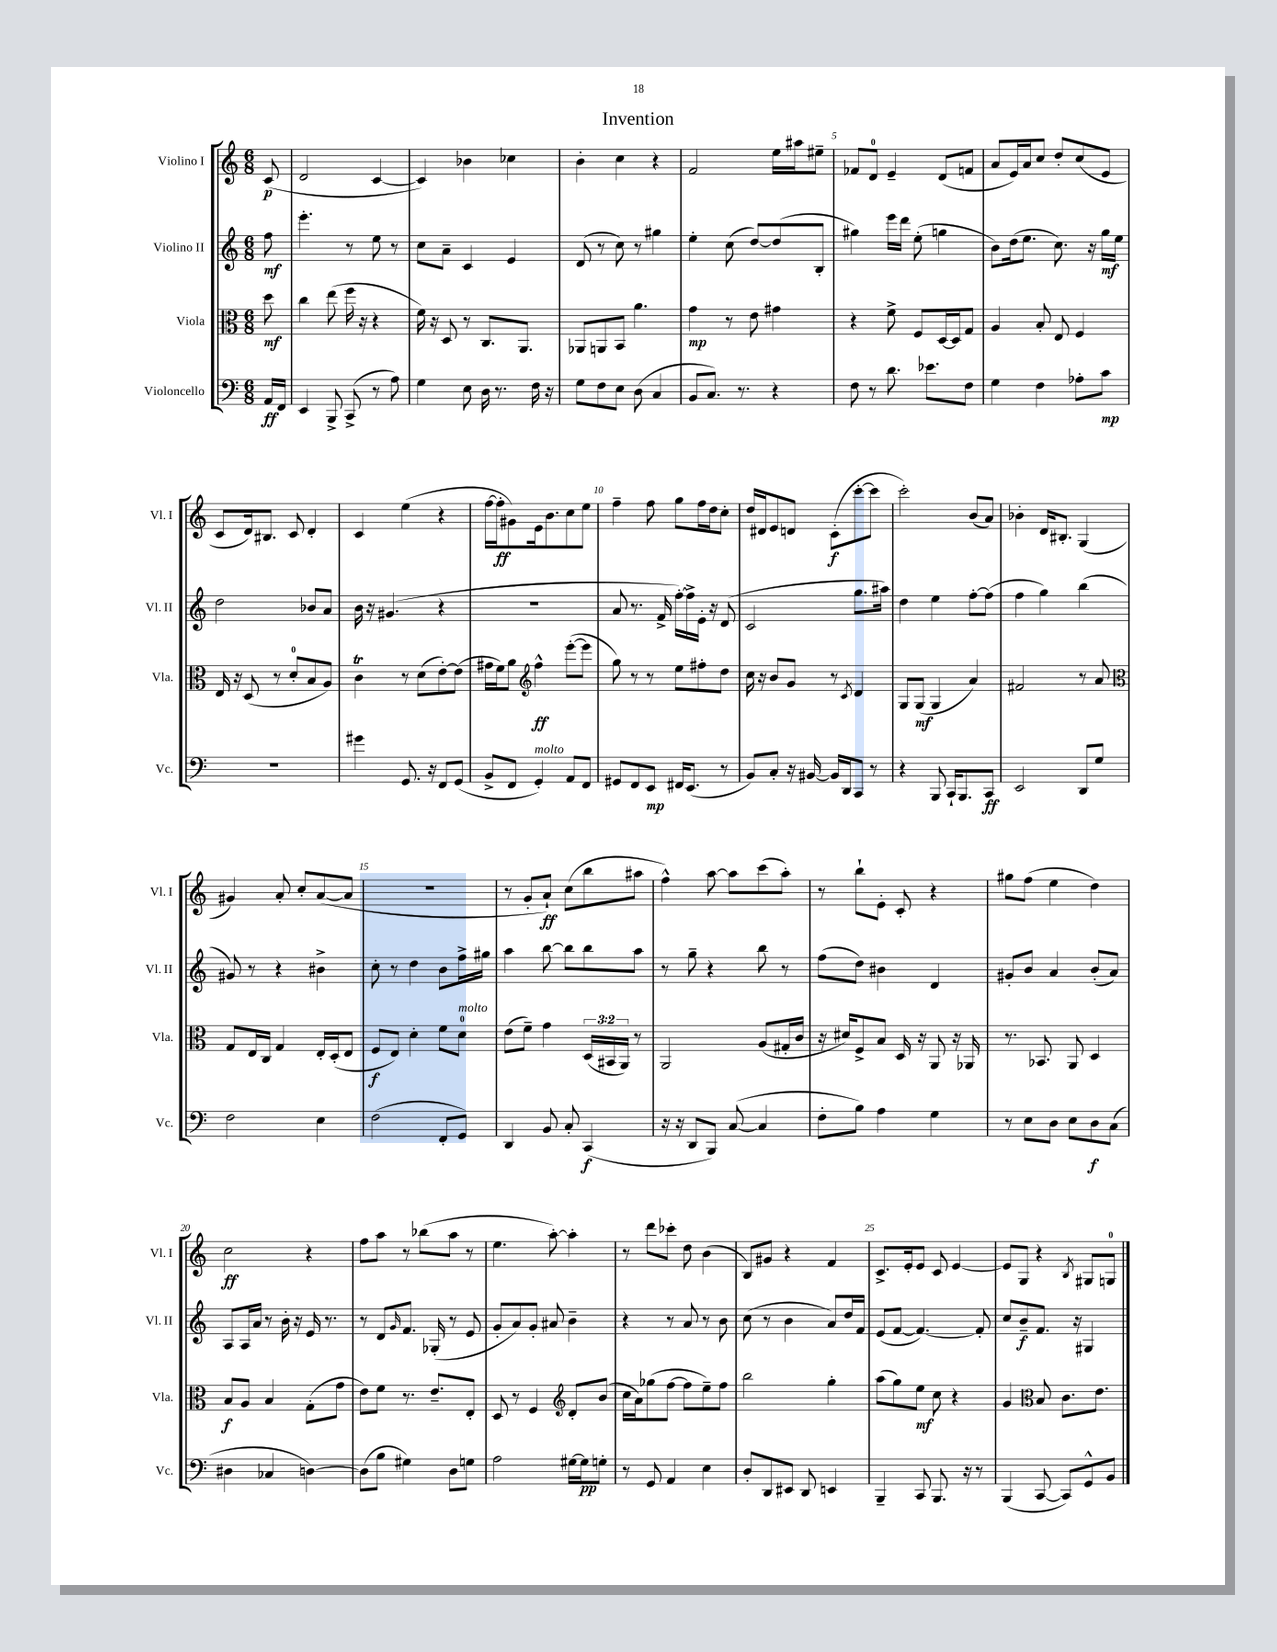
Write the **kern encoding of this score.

**kern	**kern	**kern	**kern
*staff4	*staff3	*staff2	*staff1
*clefF4	*clefC3	*clefG2	*clefG2
*k[]	*k[]	*k[]	*k[]
*M6/8	*M6/8	*M6/8	*M6/8
16AA/LL	8dd\	8ff\	(8c/
16FF/JJ	.	.	.
=	=	=	=
4EE/	4cc\	4.eee'\	2d/
8BBB^/	(8ee\	.	.
(8CC^/	16ff\	8r	.
.	16r	.	.
8r	4r	8ee\	[4c/
8A\)	.	8r	.
=	=	=	=
4G\	16f\)	8cc\L	4c/])
.	16r	.	.
.	8D/	8a~\J	.
8E\	8r	4c/	4b-\
16D\	8.C/L	.	.
8.r	.	.	.
.	.	4e/	4cc-\
.	8.AA/J	.	.
16F\	.	.	.
16r	.	.	.
=	=	=	=
8G\L	8AA-/L	(8d/	4b'\
8F\	8AA/	8r	.
8E\J	8BB/J	8cc\)	4cc\
(8D\	4.a\	8r	.
4C/	.	4gg#\	4r
=	=	=	=
8BB/L	4g\	4ee'\	2f/
8.C/J)	.	.	.
.	8r	(8cc\	.
8.r	.	.	.
.	8e\	[8dd/L)	.
4r	4g#\	(8dd/]	16ee\LL
.	.	.	16aa#\J
.	.	8B'/J	8ee#~\J
=	=	=	=
8F\	4r	4gg#\)	8f-/L
8r	.	.	8d/J
8.d\	8f^\	16eee\LL	4e~/
.	.	16ddd\JJ	.
.	8F/L	(8ee'\	.
8.e-\L	.	.	.
.	[16D/L	4gg\	(8d/L
.	16D/]J	.	.
8F\J	8G/J	.	8f/J
=	=	=	=
4G\	4A/	8b\L)	8a/L
.	.	(16dd\k	16e/L)
.	.	8.ee\J	16a/J
4F\	8B'/	.	8cc/J
.	8E/	8.cc\)	8dd'/L
8A-'\L	4F/	.	(8cc/
.	.	16r	.
8c\J	.	16gg\LL	8e/J
.	.	16ee\JJ	.
=	=	=	=
2.r	16E/	2dd\	8c/L
.	16r	.	.
.	(8D/	.	16d/k)
.	.	.	8.B#/J
.	8r	.	.
.	8d'/L	.	8c/
.	8B/	8b-/L	4d'/
.	8A/J)	8a/J	.
=	=	=	=
4g#\	4c\	16b\	4c/
.	.	16r	.
.	.	(4.g#/	.
8.GG/	8r	.	(4ee\
.	(8d\L	.	.
16r	.	.	.
8FF/L	[8e'\)	4r	4r
(8GG/J	(8e\]J	.	.
=	=	=	=
8BB^/L	16g#\LL	2.r	[16ff\LL
.	16f\J)	.	16ff'\]J
8FF/J	8a\J	.	8g#\)
*	*clefG2	*	*
4GG'/)	4ff^^\	.	16e\k
.	.	.	8.b\
8AA/L	([8eee'\L	.	8cc\
8FF/J	8eee\]J	.	8ee\J
=	=	=	=
8GG#/L	8gg\)	8a/	4ff~\
8FF/	8r	8.r	.
8EE/J	8r	.	8ff\
.	.	16f^/	.
16FF#/LK	8ee\L	[16ff'\LL)	8gg\L
(8.EE/J	.	16ff^\]	.
.	8ff#'\	16e'\JJ	16ff\L
.	.	16r	16dd\J
8r	8dd\J	(8d/	8cc'\J
=	=	=	=
8BB/L)	16cc\	2c/	16dd/LL
.	16r	.	16d#/J
8C'/J	8b/L	.	8e/
16r	8g/J	.	8d/J
[16BB#/	.	.	.
16BB#/]LL	8r	.	(8c'\L
16DD/J	.	.	.
.	8qc/	.	.
8CC/J	4d/	8.gg\L	[8ccc'\
8r	.	.	8ccc\]J
.	.	16aa#\Jk)	.
=	=	=	=
4r	8G/L	4dd\	2ccc'\)
.	(8G/J	.	.
8BBB/	4G/	4ee\	.
16CC`/LK	.	.	.
8.BBB/	.	.	.
.	4a/)	[8ff'\L	(8b/L
8CC/J	.	(8ff\]J	8a/J)
=	=	=	=
2EE/	2f#/	4ff\	4b-'\
.	.	4gg\)	16d/LK
.	.	.	8.B#'/J
8DD/L	8r	(4bb\	(4G/
8G/J	8a/	.	.
=	=	=	=
*	*clefC3	*	*
2F\	8G/L	8g#/)	4g#/)
.	16E/L	8r	.
.	16C/JJ	.	.
.	4G/	4r	8a'/
.	.	.	8cc'/L
4E\	16E'/LL	4b#^\	([8a/
.	(16D'/J	.	.
.	8E/J	.	8a/]J
=	=	=	=
(2F\	8F/L	8cc'\	2.r
.	8E/J)	8r	.
.	4d'\	4dd\	.
8FF'/L	8f\L	8b\L	.
8GG/J)	8d\J	16ff^\L	.
.	.	16gg#\JJ	.
=	=	=	=
4DD/	(8e\L	4aa\	8r
.	8f~\J)	.	8g'/L
8BB/	4g\	[8bb\	8a`/J)
8C'/	.	8bb\]L	(8cc\L
(4CC/	(24D/LL	8bb\	8bb\
.	24BB#/	.	.
.	24AA/JJ)	.	.
.	8r	8aa\J	8aa#\J
=	=	=	=
16r	2AA/	8r	4ff^^\)
16r	.	.	.
8DD/L	.	8gg~\	.
8BBB/J)	.	4r	[8aa\
([8C/	.	.	8aa\]L
4C/]	(8A/L	8bb\	(8ccc\
.	16G#'/L	8r	8aa'\J)
.	16c/JJ	.	.
=	=	=	=
8F'\L	16r	(8ff\L	8r
.	16d#/LK)	.	.
8B\J)	8F^/	8dd\J)	8bb`\L
4A\	8B/J	4b#\	8e'\J
.	16D/	.	8c'/
.	16r	.	.
4G\	8AA/	4d/	4r
.	16r	.	.
.	16AA-/	.	.
=	=	=	=
8r	8.r	8g#'/L	8gg#\L
8E\L	.	8b/J	(8ff\J
.	8.BB-/	.	.
8D\J	.	4a/	4ee\
8E\L	8AA/	.	.
8D\	4D/	(8b'/L	4dd\)
(8C\J	.	8a/J)	.
=	=	=	=
4D#\	8B/L	8A/L	2cc\
.	8A/J	16A/L	.
.	.	16a/JJ	.
4C-/	4B/	8r	.
.	.	16b'\	.
.	.	16r	.
[4D\)	(8G'\L	16e/	4r
.	.	8.r	.
.	8g\J	.	.
=	=	=	=
(8D\]L	8e\L)	8r	8ff\L
8B\J	8f\J	8d/L	8aa\J
.	.	16qqg/	.
4G#\)	8.r	8.f/J	8r
.	.	.	(8bb-\L
.	8.e~/L	(16G-'/	.
8D\L	.	8r	8aa\J
8G\J	8E'/J	8e/	8r
=	=	=	=
2A\	8D/	8g'/L	4.ee\
.	8r	8a/)	.
.	4F/	8g'/J	.
.	.	8a#/	[8aa'\)
*	*clefG2	*	*
[16G#\LL	8d'/L	4b~\	4aa'\]
16G#\]J	.	.	.
8G'\J	(8b/J	.	.
=	=	=	=
8r	16cc\LL	4r	8r
.	16a\J)	.	.
8GG/	(8gg-\	.	8ddd\L
4AA/	[8ff\J	8r	8ccc-'\J
.	8ff\]L	8a/	8dd\
4E\	8ee~\)	8r	(4b\
.	8ff\J	8b\	.
=	=	=	=
8D'/L	2bb\	(8cc\	8B/L)
8DD/	.	8r	8g#/J
8EE#/J	.	4b\	4r
8DD/	.	.	.
4EE/	4gg'\	8a/L)	4f/
.	.	16dd/L	.
.	.	16f/JJ	.
=	=	=	=
4BBB~/	(8aa\L	(8e/L	8.c^/L
.	8gg\)	[8f/J	.
.	.	.	16e'/k
8CC/	8ee\J	4.f/_)	8e/J
8.BBB/	8cc\	.	8c/
.	4r	.	[4e/
16r	.	.	.
8r	.	8f'/]	.
=	=	=	=
(4BBB/	4g/	8cc/L	8e/]L
.	.	8b~/	8G/J
*	*clefC3	*	*
[8CC/	8B/	8.f/J	4r
8CC/]L)	8.c\L	.	.
.	.	16r	.
.	.	.	8qB/
8GG^^/	.	4G#/	8G#/L
.	8.e\J	.	.
8BB/J	.	.	8G/J
==	==	==	==
*-	*-	*-	*-
